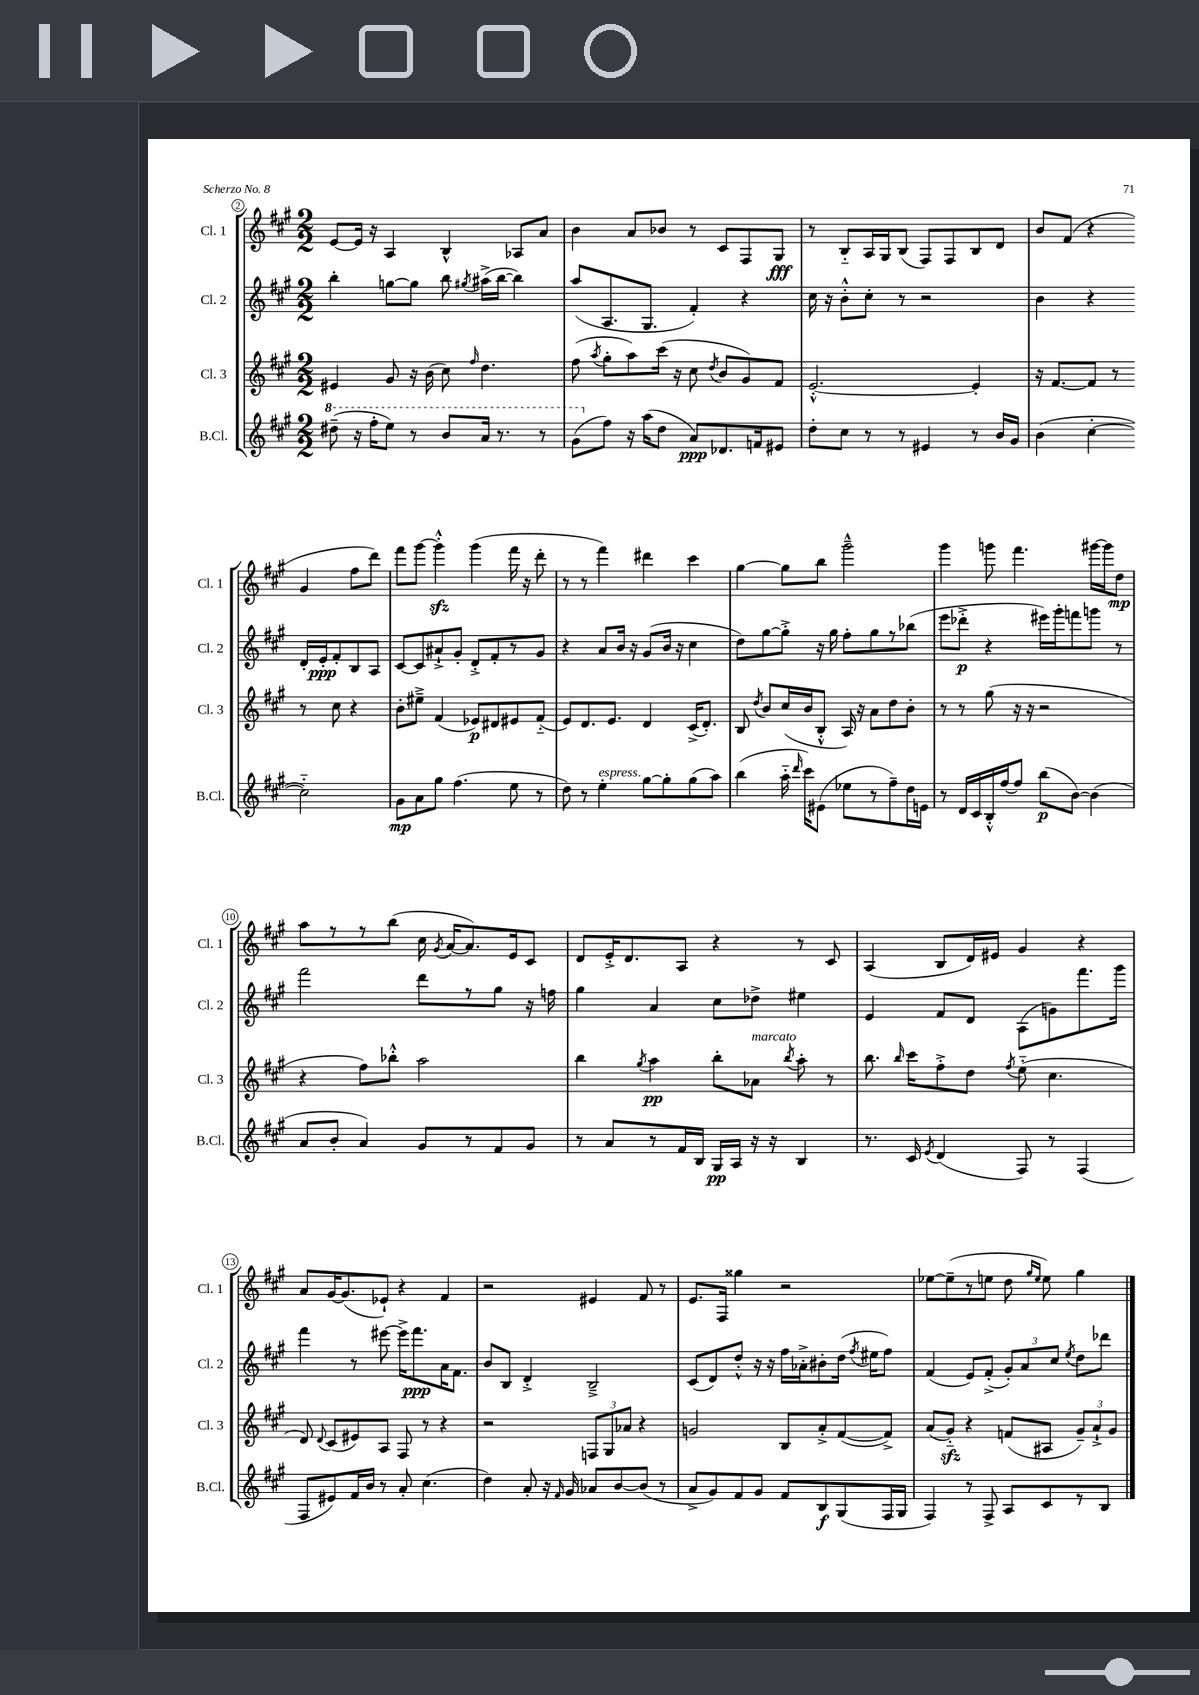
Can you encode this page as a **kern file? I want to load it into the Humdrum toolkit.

**kern	**dynam	**kern	**dynam	**kern	**dynam	**kern	**dynam
*part4	*part4	*part3	*part3	*part2	*part2	*part1	*part1
*staff4	*staff4	*staff3	*staff3	*staff2	*staff2	*staff1	*staff1
*I"B.Cl.	*	*I"Cl. 3	*	*I"Cl. 2	*	*I"Cl. 1	*
*I'B.Cl.	*	*I'Cl. 3	*	*I'Cl. 2	*	*I'Cl. 1	*
*clefG2	*	*clefG2	*	*clefG2	*	*clefG2	*
*k[f#c#g#]	*	*k[f#c#g#]	*	*k[f#c#g#]	*	*k[f#c#g#]	*
*M2/2	*	*M2/2	*	*M2/2	*	*M2/2	*
*8va	*	*	*	*	*	*	*
=2	=2	=2	=2	=2	=2	=2	=2
(8ddd#X~\	.	4e#X/	.	4bb'\	.	[8e/L	.
16r	.	.	.	.	.	16e/Jk]	.
16fff#'\KL	.	.	.	.	.	16r	.
8eee\J)	.	8g#/	.	[8ggn\L	.	4A/	.
8r	.	16r	.	8gg\J]	.	.	.
.	.	(16b\	.	.	.	.	.
8bb/L	.	8cc#\)	.	8bb\	.	4B^^/	.
.	.	16qqff#/	.	8qgg#X/	.	.	.
16aa/Jk	.	4.dd\	.	(16aa#X^\LL	.	.	.
8.r	.	.	.	[16bb\JJ	.	.	.
.	.	.	.	4bb\])	.	8A-X/L	.
8r	.	.	.	.	.	8a/J	.
=3	=3	=3	=3	=3	=3	=3	=3
(8gg#\L	.	(8ff#\	.	(8aa/L	.	4b\	.
.	.	8qaa/	.	.	.	.	.
*X8va	*	*	*	*	*	*	*
8ff#\J)	.	8gg#'\L	.	8.A/	.	.	.
16r	.	8aa\)	.	.	.	8a/L	.
(16aa\KL	.	.	.	8.G#/J	.	.	.
8dd\J	.	(16ccc#\Jk	.	.	.	8b-X/J	.
.	.	16r	.	.	.	.	.
8a/L)	ppp	8cc#\	.	4f#'/)	.	8r	.
.	.	8qdd/	.	.	.	.	.
8.d-X/	.	8b/L	.	.	.	8c#/L	.
.	.	8g#/)	.	4r	.	8F#/	.
16fn/k	.	.	.	.	.	.	.
8e#X/J	.	8f#/J	.	.	.	8G#/J	fff
=4	=4	=4	=4	=4	=4	=4	=4
8dd'\L	.	[2.e'^^/	.	16cc#\	.	8r	.
.	.	.	.	16r	.	.	.
8cc#\J	.	.	.	8b'^^\L	.	8B/L	.
8r	.	.	.	8cc#'\J	.	16A/L	.
.	.	.	.	.	.	16G#/J	.
8r	.	.	.	8r	.	(8B/J	.
4e#X/	.	.	.	2r	.	8F#/L)	.
.	.	.	.	.	.	8F#/	.
8r	.	4e'/]	.	.	.	8B/	.
16b/LL	.	.	.	.	.	8d/J	.
16g#/JJ	.	.	.	.	.	.	.
=5	=5	=5	=5	=5	=5	=5	=5
(4b\	.	16r	.	4b\	.	8b/L	.
.	.	[8.f#/L	.	.	.	.	.
.	.	.	.	.	.	(8f#/J	.
[4cc#'\	.	8f#/J]	.	4r	.	4r	.
.	.	8r	.	.	.	.	.
2cc#\])	.	8r	.	16d'/LL	.	4g#/	.
.	.	.	.	16e'/J	ppp	.	.
.	.	8cc#\	.	8f#'/	.	.	.
.	.	4r	.	8B/	.	8ff#\L	.
.	.	.	.	8A/J	.	8ddd\J)	.
!!LO:LB:g=z
=6	=6	=6	=6	=6	=6	=6	=6
8g#\L	mp	8b'\L	.	[8c#/L	.	8fff#\L	.
8a\	.	8ee#X~^\J	.	8c#/]	.	[8ggg#\J	.
8gg#\J	.	(4f#/	.	8a#X`^/	.	4ggg#zz'^^\]	.
(4.ff#\	.	.	.	8g#'/J	.	.	.
.	.	8e-X/L)	p	8d'^/L	.	(4ggg#\	.
.	.	8d#X/	.	8f#'/	.	.	.
8ee\	.	8e#X/	.	8r	.	16fff#\	.
.	.	.	.	.	.	16r	.
8r	.	(8f#/J	.	8g#/J	.	8ddd'\	.
=7	=7	=7	=7	=7	=7	=7	=7
8dd\)	.	8e/L)	.	4r	.	8r	.
8r	.	8.d/	.	.	.	8r	.
!LO:TX:a:i:t=espress.	!	!	!	!	!	!	!
4ee'\	.	.	.	8a/L	.	4fff#\)	.
.	.	8.e/J	.	.	.	.	.
.	.	.	.	16b/Jk	.	.	.
.	.	.	.	16r	.	.	.
[8gg#\L	.	4d/	.	(8g#/L	.	4ddd#X\	.
8gg#'\]	.	.	.	16b/Jk	.	.	.
.	.	.	.	16r	.	.	.
(8gg#\	.	(16c#^/KL	.	4cc#\	.	4ccc#\	.
.	.	8.d'/J)	.	.	.	.	.
8aa\J)	.	.	.	.	.	.	.
=8	=8	=8	=8	=8	=8	=8	=8
(4bb\	.	8B/	.	8dd\L)	.	[4gg#\	.
.	.	8qdd/	.	.	.	.	.
.	.	8b/L	.	[8gg#\	.	.	.
16aa\	.	(16cc#/L	.	8gg#'^\J]	.	8gg#\L]	.
16qqddd/	.	.	.	.	.	.	.
16ccc#\KL)	.	16b/J	.	.	.	.	.
(8e#X\J	.	8B'^^/J	.	16r	.	8bb\J	.
.	.	.	.	16gg#\	.	.	.
8ee-X\L	.	16A/)	.	8ff#'\L	.	2ggg#~^^\	.
.	.	16r	.	.	.	.	.
8r	.	8a\L	.	8gg#\	.	.	.
8ff#~\)	.	8dd\	.	8r	.	.	.
16dd\L	.	8b'\J	.	(8bb-X\J	.	.	.
16en\JJ	.	.	.	.	.	.	.
=9	=9	=9	=9	=9	=9	=9	=9
8r	.	8r	.	8eee\L	.	4ggg#\	.
16d/LL	.	8r	.	8ddd-X'^\J	p	.	.
16c#/	.	.	.	.	.	.	.
16B'^^/	.	(8gg#\	.	4r	.	8gggn\	.
[16ff#/J	.	.	.	.	.	.	.
8ff#/J]	.	16r	.	.	.	4.fff#\	.
.	.	16r	.	.	.	.	.
(8bb\L	p	2r	.	16eee#X\LL)	.	.	.
.	.	.	.	16ggg#'\J	.	.	.
[8b\J)	.	.	.	8fffn\	.	.	.
(4b\]	.	.	.	8gggn\J	.	[16ggg#X\LL	.
.	.	.	.	.	.	16ggg#\J]	.
.	.	.	.	8r	.	8dd\J	mp
!!LO:LB:g=z
=10	=10	=10	=10	=10	=10	=10	=10
8a/L	.	4r	.	2fff#\	.	8aa\L	.
8b'/J	.	.	.	.	.	8r	.
4a/)	.	8ff#\L)	.	.	.	8r	.
.	.	8bb-X'^^\J	.	.	.	(8bb\J	.
8g#/L	.	2aa\	.	8ddd\L	.	16cc#\	.
.	.	.	.	.	.	8qg#/	.
.	.	.	.	.	.	[16a/KL	.
8r	.	.	.	8r	.	8.a/])	.
8f#/	.	.	.	8gg#\J	.	.	.
.	.	.	.	.	.	16e/k	.
8g#/J	.	.	.	16r	.	8c#/J	.
.	.	.	.	16ffn\	.	.	.
=11	=11	=11	=11	=11	=11	=11	=11
8r	.	4bb\	.	4gg#\	.	8d/L	.
8a/L	.	.	.	.	.	16e'^/K	.
.	.	.	.	.	.	8.d/	.
.	.	8qgg#/	.	.	.	.	.
8r	.	4aa\	pp	4a/	.	.	.
16f#/L	.	.	.	.	.	8A/J	.
16B/JJ	.	.	.	.	.	.	.
16G#/LL	pp	8bb'\L	.	8cc#\L	.	4r	.
16A/JJ	.	.	.	.	.	.	.
!	!	!LO:TX:a:i:t=marcato	!	!	!	!	!
16r	.	8a-X\J	.	8dd-X^\J	.	.	.
16r	.	.	.	.	.	.	.
.	.	8qbb/	.	.	.	.	.
4B/	.	8aa'\	.	4ee#X\	.	8r	.
.	.	8r	.	.	.	8c#/	.
=12	=12	=12	=12	=12	=12	=12	=12
8.r	.	8.bb\	.	4e/	.	(4A/	.
.	.	16qqbb/	.	.	.	.	.
16c#/	.	16ccc#\KL	.	.	.	.	.
8qe/	.	.	.	.	.	.	.
(4d/	.	8ff#'^\	.	8f#/L	.	8B/L	.
.	.	8dd\J	.	8d/J	.	16d/L)	.
.	.	.	.	.	.	16e#X/JJ	.
.	.	8qff#/	.	.	.	.	.
8F#/)	.	(8ee\	.	(8A\L	.	4g#/	.
8r	.	4.cc#\	.	8gn\)	.	.	.
(4F#/	.	.	.	8.fff#\	.	4r	.
.	.	.	.	16ggg#\Jk	.	.	.
!!LO:LB:g=z
=13	=13	=13	=13	=13	=13	=13	=13
8F#/L	.	8d/)	.	4fff#\	.	8a/L	.
.	.	8qqd/	.	.	.	.	.
8e#X/)	.	(8c#/L	.	.	.	[16g#/K	.
.	.	.	.	.	.	(8.g#/]	.
16f#/L	.	8e#X/)	.	8r	.	.	.
16b/JJ	.	.	.	.	.	.	.
8r	.	8A/J	.	[8eee#X\	.	8e-X`/J)	.
8a'/	.	8F#/	.	16eee#^\KL]	.	4r	.
.	.	.	.	8.fff#\	ppp	.	.
(4.cc#\	.	8r	.	.	.	.	.
.	.	4r	.	16a\K	.	4f#/	.
.	.	.	.	8.f#\J	.	.	.
=14	=14	=14	=14	=14	=14	=14	=14
4dd\)	.	2r	.	8b/L	.	2r	.
.	.	.	.	8B/J	.	.	.
8a'/	.	.	.	4d'^/	.	.	.
16r	.	.	.	.	.	.	.
16qqf#/	.	.	.	.	.	.	.
16g#/	.	.	.	.	.	.	.
8a-X/L	.	12Fn/L	.	2B~^/	.	4e#X/	.
.	.	12G#/	.	.	.	.	.
[8b/	.	.	.	.	.	.	.
.	.	12a-X/J	.	.	.	.	.
(8b/J]	.	4r	.	.	.	8f#/	.
8r	.	.	.	.	.	8r	.
=15	=15	=15	=15	=15	=15	=15	=15
8a^/L	.	2gn/	.	(8c#/L	.	8.e/L	.
8g#/)	.	.	.	8d/)	.	.	.
.	.	.	.	.	.	16F#/Jk	.
8f#/	.	.	.	8dd'^^/J	.	4gg##X\	.
8g#/J	.	.	.	16r	.	.	.
.	.	.	.	16r	.	.	.
8f#/L	.	8B/L	.	16ff#\LL	.	2r	.
.	.	.	.	16a-X'^\J	.	.	.
8B/	f	8a'^/	.	8b#X'\	.	.	.
(8G#/	.	([8f#/	.	(16dd\Jk	.	.	.
.	.	.	.	8qff#/	.	.	.
.	.	.	.	16ee#X\KL	.	.	.
16F#/L	.	8f#^/J])	.	8ff#\J)	.	.	.
16G#/JJ	.	.	.	.	.	.	.
=16	=16	=16	=16	=16	=16	=16	=16
4F#/)	.	(8a/L	.	(4f#/	.	[8ee-X\L	.
.	.	8g#zz/J)	.	.	.	(8ee-~\]	.
8r	.	4r	.	8e/L)	.	8r	.
8F#^/	.	.	.	(8f#'^/J	.	8een\J	.
8A/L	.	(8fn/L	.	12g#'/L)	.	8dd\	.
.	.	.	.	12a/	.	.	.
.	.	.	.	.	.	16qqgg#/LL	.
.	.	.	.	.	.	16qqee/JJ	.
8c#/	.	8A#X/J	.	.	.	8ee\)	.
.	.	.	.	12cc#/J	.	.	.
.	.	.	.	8qee/	.	.	.
8r	.	12g#~/L)	.	8dd\L	.	4gg#\	.
.	.	12a`^/	.	.	.	.	.
8B/J	.	.	.	8ddd-X\J	.	.	.
.	.	12g#/J	.	.	.	.	.
==	==	==	==	==	==	==	==
*-	*-	*-	*-	*-	*-	*-	*-
